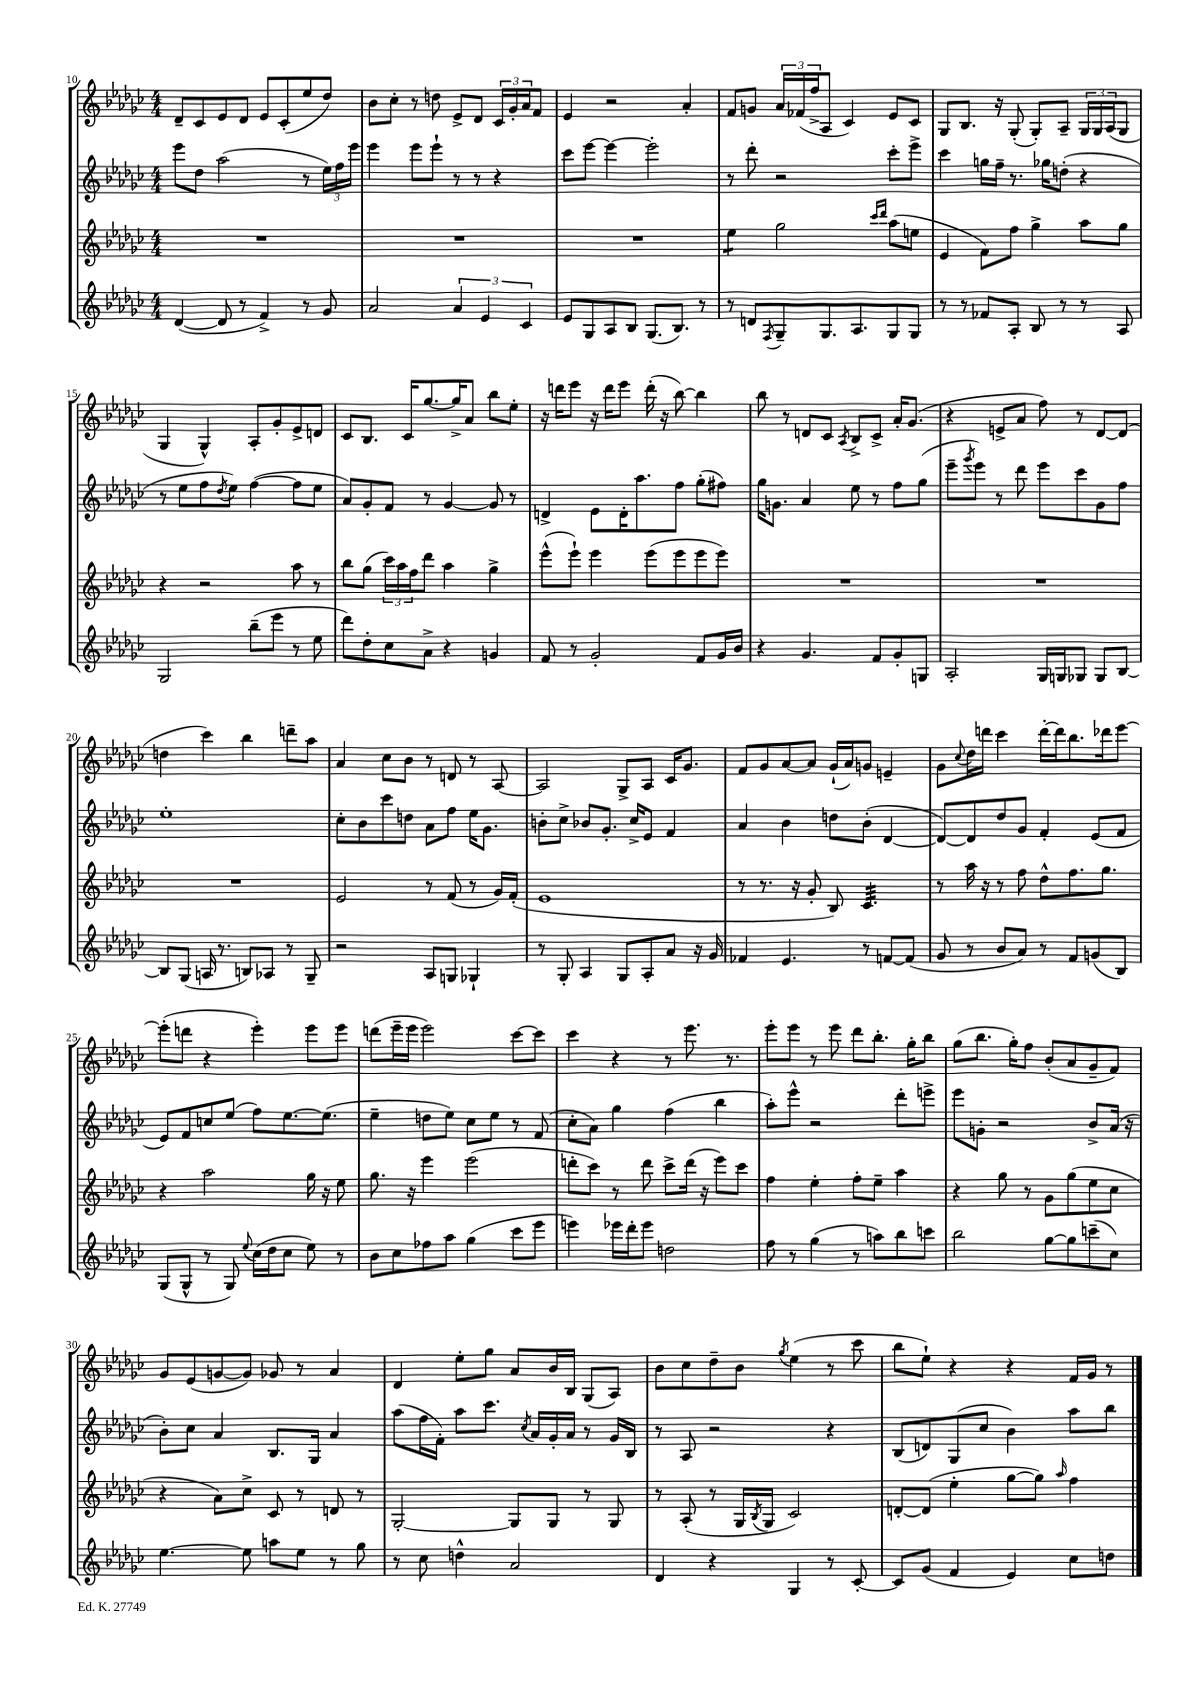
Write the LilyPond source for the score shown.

<<
\new StaffGroup <<
\new Staff = "s0" {
    \clef treble \key ges \major \numericTimeSignature \time 4/4
    des'8-- ces'8 ees'8 des'8 ees'8 ces'8-.( ees''8 des''8) |
    bes'8 ces''8-. r8 d''8 ees'8-> des'8 \tuplet 3/2 { ces'16 ges'16-. aes'16 } f'8 |
    ees'4 r2 aes'4-. |
    f'8 g'8 \tuplet 3/2 { aes'16 fes'16( f''16-> } aes8 ces'4) ees'8 ces'8 |
    ges8 bes8. r16 ges8-.( ges8-.) aes8-- \tuplet 3/2 { ges16 ges16 aes16( } ges8 |
    ges4 ges4-^) aes8-. ges'8-. ees'8-> d'8 |
    ces'8 bes8. ces'16 ges''8.~ ges''16-> aes'8 bes''8 ees''8-. |
    r16 d'''16 ees'''8 r16 d'''16 ees'''8 d'''16-.( r16 bes''8~) bes''4 |
    bes''8 r8 d'8 ces'8 \acciaccatura { aes8 } bes8-> ces'8-> aes'16-. ges'8.( |
    r4 e'8-> aes'8 f''8) r8 des'8~ des'8( |
    d''4 ces'''4) bes''4 d'''8-- aes''8 |
    aes'4 ces''8 bes'8 r8 d'8 r8 aes8~ |
    aes2 ges8-> aes8 ces'16 ges'8. |
    f'8 ges'8 aes'8~ aes'8 ges'16-!( aes'16) g'8 e'4-- |
    ges'8 \appoggiatura { ces''8 } des''16 d'''16 ces'''4 d'''16~-. d'''16 bes''8. des'''16 ees'''8~ |
    ees'''8-.( d'''8 r4 ees'''4-.) ees'''8 ees'''8 |
    d'''8( ees'''16-- ees'''16 ees'''2) ces'''8~ ces'''8 |
    ces'''4 r4 r8 ees'''8. r8. |
    ees'''8-. ees'''8 r8 ees'''8 des'''8 bes''8.-. ges''16-. bes''8 |
    ges''8( bes''8. ges''16-.) f''8 bes'8-.( aes'8 ges'8-- f'8) |
    ges'8 ees'8( g'8~ g'8) ges'8 r8 aes'4 |
    des'4 ees''8-. ges''8 aes'8 bes'16 bes16 ges8( aes8) |
    bes'8 ces''8 des''8-- bes'8 \acciaccatura { ges''8 } ees''4( r8 ces'''8 |
    bes''8 ees''8-!) r4 r4 f'16 ges'16 r8 \bar "|." |
}
\new Staff = "s1" {
    \clef treble \key ges \major \numericTimeSignature \time 4/4
    ees'''8 des''8 aes''2( r8 \tuplet 3/2 { ees''16) f''16 ees'''16 } |
    ees'''4 ees'''8 ees'''8-! r8 r8 r4 |
    ces'''8 ees'''8~ ees'''4~ ees'''2-. |
    r8 des'''8-. r2 ces'''8-. ees'''8-> |
    ces'''4 g''16 f''16-- r8. ges''16 d''8-.( r4 |
    r8 ees''8 f''8 \acciaccatura { des''8 } ees''8) f''4~( f''8 ees''8 |
    aes'8) ges'8-. f'8 r8 ges'4~ ges'8 r8 |
    d'4-> ees'8 d'16-. aes''8. f''8 ges''8-.( fis''8) |
    ges''16 g'8. aes'4 ees''8 r8 f''8 ges''8( |
    ees'''8-- \acciaccatura { ges'''8 } ees'''8) r8 des'''8 ees'''8 ces'''8 ges'8 f''8 |
    ees''1-. |
    ces''8-. bes'8 ces'''8 d''8 aes'8 f''8 ees''16 ges'8. |
    b'8-. ces''8-> bes'8 ges'8.-. ces''16-> ees'8 f'4 |
    aes'4 bes'4 d''8 bes'8-.( des'4~ |
    des'8~) des'8 des''8 ges'8 f'4-. ees'8( f'8 |
    ees'8) f'8 c''8 ees''8( f''8) ees''8.~ ees''8.( |
    ees''4-- d''8 ees''8) ces''8 ees''8 r8 f'8( |
    ces''8-. aes'8) ges''4 f''4( bes''4 |
    aes''8-.) ees'''8-^ r2 des'''8-. e'''8-> |
    ees'''8 g'8-. r2 bes'8-> aes'16( r16 |
    bes'8-.) ces''8 aes'4 bes8. ges16 aes'4 |
    aes''8( f''16 f'16-.) aes''8 ces'''8. \acciaccatura { ces''8 } aes'16 ges'16-. aes'16 r8 ges'16 bes16 |
    r8 aes8 r2 r4 |
    bes8( d'8) ges8( ces''8 bes'4) aes''8 bes''8 \bar "|." |
}
\new Staff = "s2" {
    \clef treble \key ges \major \numericTimeSignature \time 4/4
    R1 |
    R1 |
    R1 |
    ees''4:8 ges''2 \grace { ces'''16 des'''16 } aes''8( e''8 |
    ees'4 f'8) f''8 ges''4-> aes''8 ges''8 |
    r4 r2 aes''8 r8 |
    bes''8 ges''8( \tuplet 3/2 { ces'''16) aes''16 f''16 } des'''8 aes''4 ges''4-> |
    ees'''8-^( ees'''8-!) ees'''4 ees'''8( ees'''8 ees'''8 ees'''8) |
    R1 |
    R1 |
    R1 |
    ees'2 r8 f'8( r8 ges'16) f'16-.( |
    ees'1 |
    r8 r8. r16 ges'8-. bes8) ces'4.:32 |
    r8 aes''16 r16 r8 f''8 des''8-^ f''8. ges''8. |
    r4 aes''2 ges''16 r16 ees''8 |
    ges''8. r16 ees'''4 ees'''2( |
    d'''8-. ces'''8) r8 d'''8 ces'''8-> d'''16( r16 ees'''8) ces'''8 |
    f''4 ees''4-. f''8-. ees''8-- aes''4 |
    r4 ges''8 r8 ges'8 ges''8( ees''8 ces''8 |
    r4 aes'8) ces''8-> ces'8 r8 d'8 r8 |
    ges2~-. ges8 ges8 r8 ges8 |
    r8 aes8-.( r8 ges16 \acciaccatura { bes8 } ges16 ces'2) |
    d'8~-. d'8( ees''4-. ges''8~ ges''8) \grace { aes''16 } f''4 \bar "|." |
}
\new Staff = "s3" {
    \clef treble \key ges \major \numericTimeSignature \time 4/4
    des'4~( des'8 r8 f'4->) r8 ges'8 |
    aes'2 \tuplet 3/2 { aes'4 ees'4 ces'4 } |
    ees'8 ges8 aes8 bes8 ges8.( bes8.) r8 |
    r8 d'8 \acciaccatura { f8 } ges8-- ges8. aes8. ges8 ges8 |
    r8 r8 fes'8 aes8-. bes8 r8 r8 aes8 |
    ges2 bes''8--( ees'''8 r8 ees''8 |
    des'''8) des''8-. ces''8 aes'8-> r4 g'4 |
    f'8 r8 ges'2-. f'8 ges'16 bes'16 |
    r4 ges'4. f'8 ges'8-. g8 |
    aes2-. ges16 g16 ges8 ges8 bes8~ |
    bes8 ges8( a16 r8. b8) aes8 r8 ges8-- |
    r2 aes8 g8 ges4-! |
    r8 ges8-. aes4 ges8 aes8-. aes'8 r16 ges'16 |
    fes'4 ees'4. r8 f'8~ f'8( |
    ges'8 r8 bes'8 aes'8) r8 f'8 g'8( bes8) |
    ges8( ges8-^ r8 ges8) \appoggiatura { ees''8 } ces''16( des''16 ces''8 ees''8) r8 |
    bes'8 ces''8 fes''8 aes''8 ges''4( ces'''8 ees'''8 |
    e'''4) ees'''16 des'''16-. ees'''8 d''2 |
    f''8 r8 ges''4( r8 a''8) bes''8 c'''8 |
    bes''2 ges''8~ ges''8 c'''8--( ces''8) |
    ees''4.~ ees''8 a''8 ees''8 r8 ges''8 |
    r8 ces''8 d''4-^ aes'2 |
    des'4 r4 ges4 r8 ces'8~-. |
    ces'8 ges'8( f'4 ees'4) ces''8 d''8 \bar "|." |
}
>>
>>
\layout { \context { \Score currentBarNumber = #10 } }
